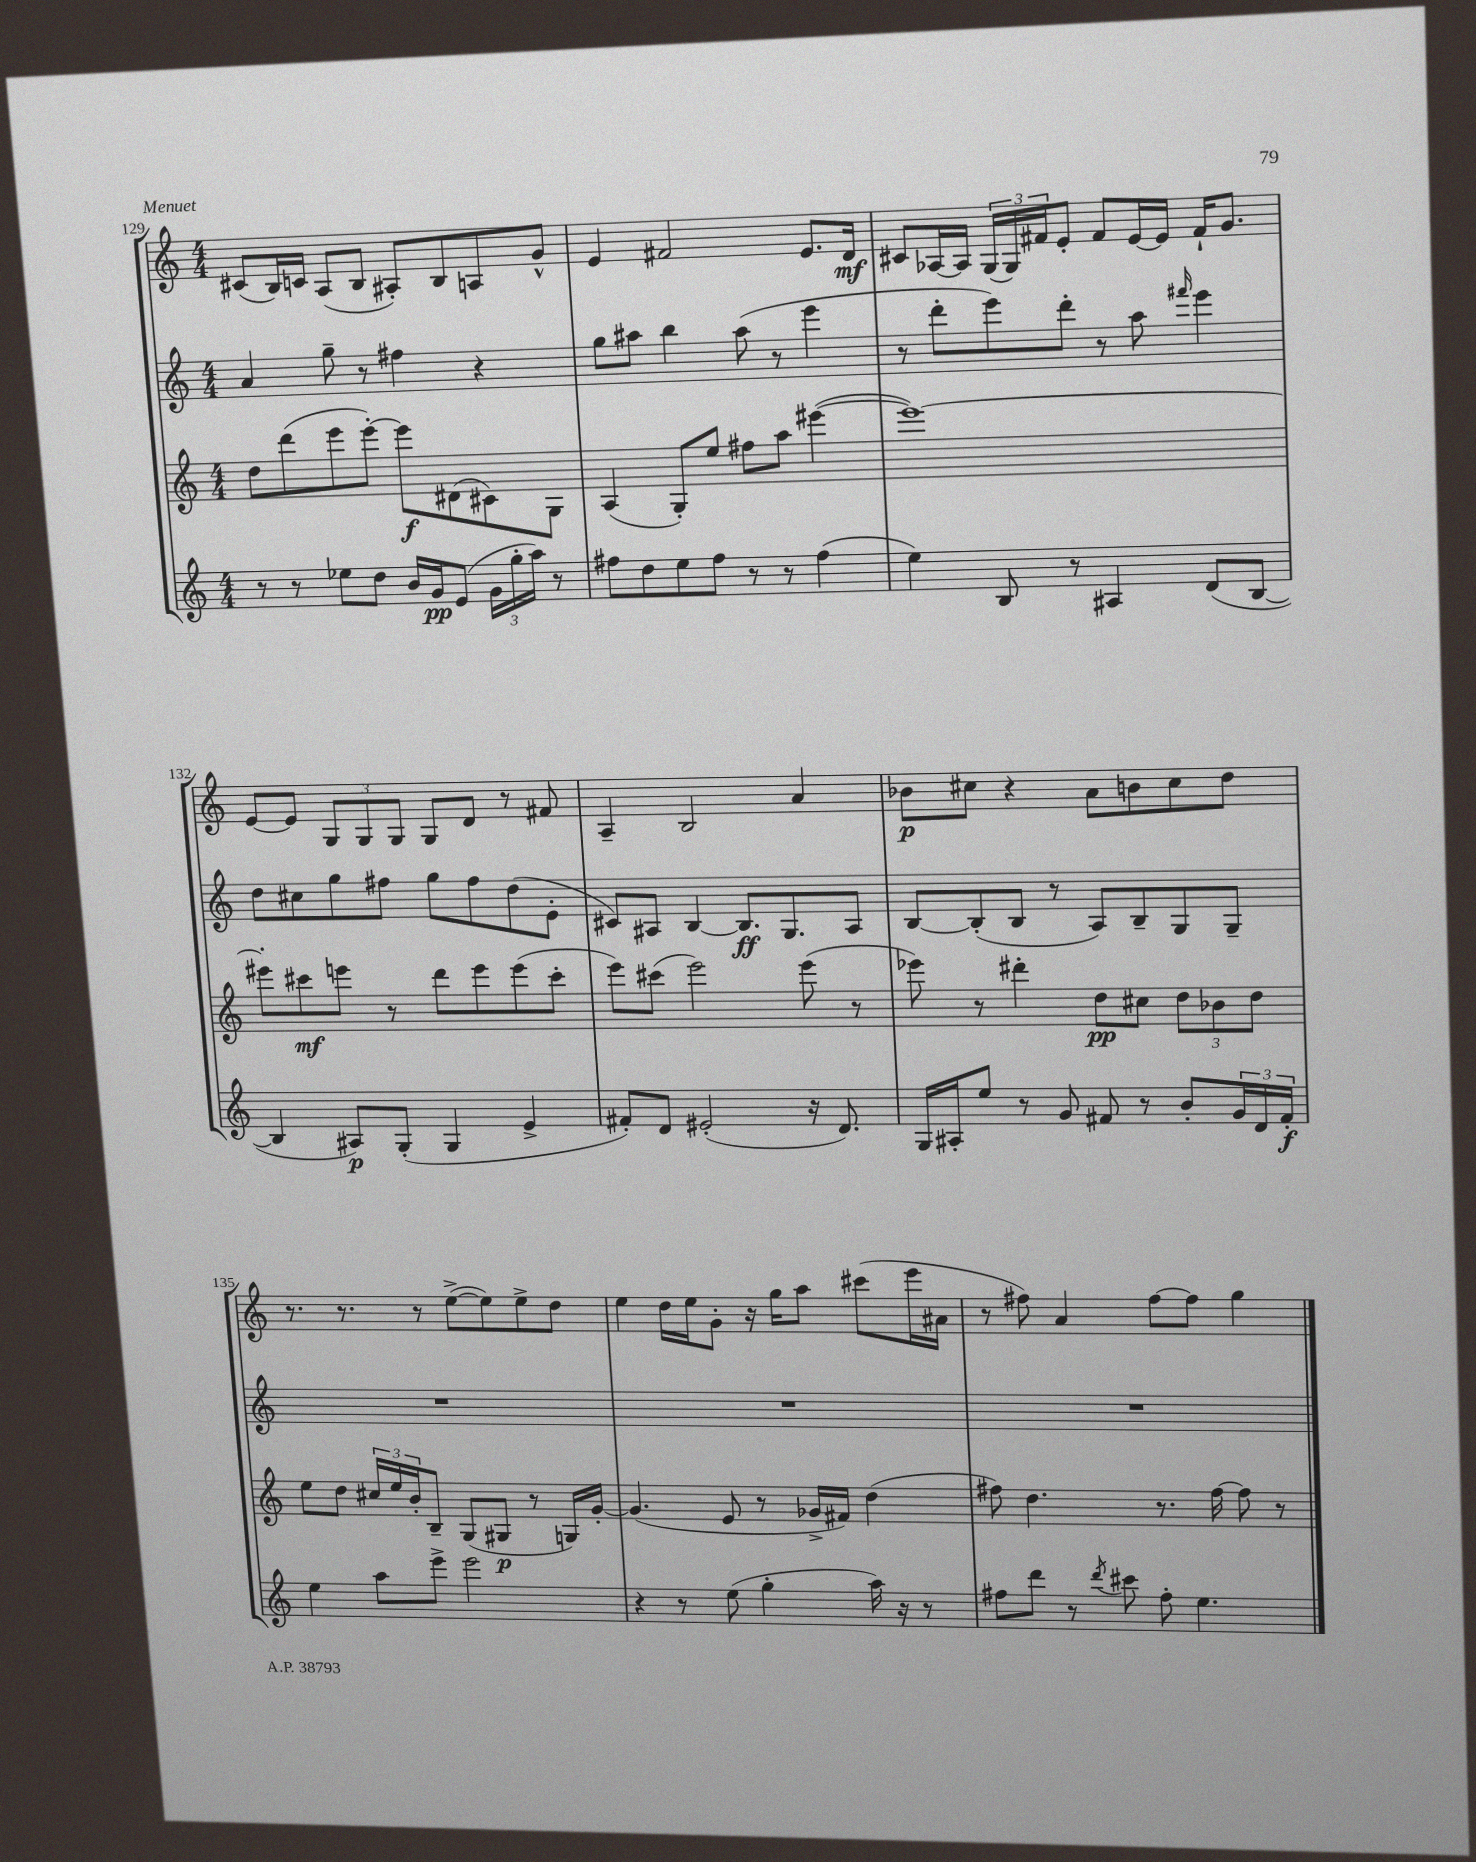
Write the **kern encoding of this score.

**kern	**kern	**kern	**kern
*staff4	*staff3	*staff2	*staff1
*clefG2	*clefG2	*clefG2	*clefG2
*k[]	*k[]	*k[]	*k[]
*M4/4	*M4/4	*M4/4	*M4/4
8r	8dd\L	4a/	(8c#/L
8r	(8ddd\	.	16B/L)
.	.	.	16c/JJ
8ee-\L	8eee\	8gg~\	(8A/L
8dd\J	[8eee'\J)	8r	8B/J
16b/LL	8eee\]L	4ff#\	8A#'/L)
16g/J	.	.	.
(8e/J	(8d#\	.	8B/
24g\LL	8c#\)	4r	8A/
24gg'\	.	.	.
24aa\JJ)	.	.	.
8r	8G\J	.	8g^^/J
=	=	=	=
8ff#\L	(4A/	8gg\L	4e/
8dd\	.	8aa#\J	.
8ee\	8G'/L)	4bb\	2f#/
8ff#\J	8ee/J	.	.
8r	8ff#\L	(8aa#\	.
8r	8aa\J	8r	.
(4ff#\	([4eee#\	4eee\	8.e/L
.	.	.	16d/Jk
=	=	=	=
4ee\)	1eee#_)	8r	8c#/L
.	.	8ddd'\L	[16A-/L
.	.	.	16A-/]JJ
8B/	.	8eee\)	(24G/LL
.	.	.	24G/)
.	.	.	24f#/J
8r	.	8ddd'\J	8e'/J
4A#/	.	8r	8f#/L
.	.	8aa\	[16e/L
.	.	.	16e/]JJ
.	.	16qqfff#/	.
(8d/L	.	4eee\	16f#`/LK
.	.	.	8.g/J
[8B/J	.	.	.
=	=	=	=
4B/]	8eee#'\]L	8dd\L	[8e/L
.	8ccc#\	8cc#\	8e/]J
8A#/L)	8eee\J	8gg\	12G/L
.	.	.	12G/
(8G'/J	8r	8ff#\J	.
.	.	.	12G/J
4G/	8ddd\L	8gg\L	8G/L
.	8eee\	8ff#\	8d/J
4e^/	(8eee\	(8dd\	8r
.	8ccc#'\J	8e'\J	8f#/
=	=	=	=
8f#'/L)	8eee\L)	8c#/L)	4A~/
8d/J	(8ccc#\J	8A#/J	.
(2e#'/	2eee\)	[4B/	2B/
.	.	8.B/]L	.
.	.	8.G/	.
16r	(8eee\	.	4a/
8.d/)	.	.	.
.	8r	8A#/J	.
=	=	=	=
16G/LL	8eee-\)	[8B/L	8b-\L
16A#'/J	.	.	.
8ee/J	8r	(8B'/]	8cc#\J
8r	4ddd#'\	8B/J	4r
8g/	.	8r	.
8f#/	8dd\L	8A/L)	8a\L
8r	8cc#\J	8B~/	8b\
8b'/L	12dd\L	8G/	8cc#\
.	12b-\	.	.
24g/L	.	8G~/J	8dd\J
24d/	12dd\J	.	.
24f#'/JJ	.	.	.
=	=	=	=
4ee\	8ee\L	1r	8.r
.	8dd\J	.	.
.	.	.	8.r
8aa\L	24cc#/LL	.	.
.	24ee/	.	.
.	24b'/J	.	.
8eee^\J	8B~/J	.	8r
2eee\	(8G/L	.	([8ee^\L
.	8G#/J	.	8ee\])
.	8r	.	8ee^\
.	16G/LL)	.	8dd\J
.	[16g'/JJ	.	.
=	=	=	=
4r	(4.g/]	1r	4ee\
8r	.	.	16dd\LL
.	.	.	16ee\J
(8ee\	8e/	.	8g'\J
4gg'\	8r	.	16r
.	.	.	16gg\LK
.	16g-^/LL	.	8aa\J
.	16f#/JJ)	.	.
16aa\)	(4dd\	.	(8ccc#\L
16r	.	.	.
8r	.	.	16eee\L
.	.	.	16a#\JJ
=	=	=	=
8ff#\L	8ff#\)	1r	8r
8ddd\J	4.dd\	.	8ff#\)
8r	.	.	4a/
8qddd/	.	.	.
8ccc#\	.	.	.
8ff#'\	8.r	.	[8ff#\L
4.ee\	.	.	8ff#\]J
.	[16ff#\	.	.
.	8ff#\]	.	4gg\
.	8r	.	.
==	==	==	==
*-	*-	*-	*-
